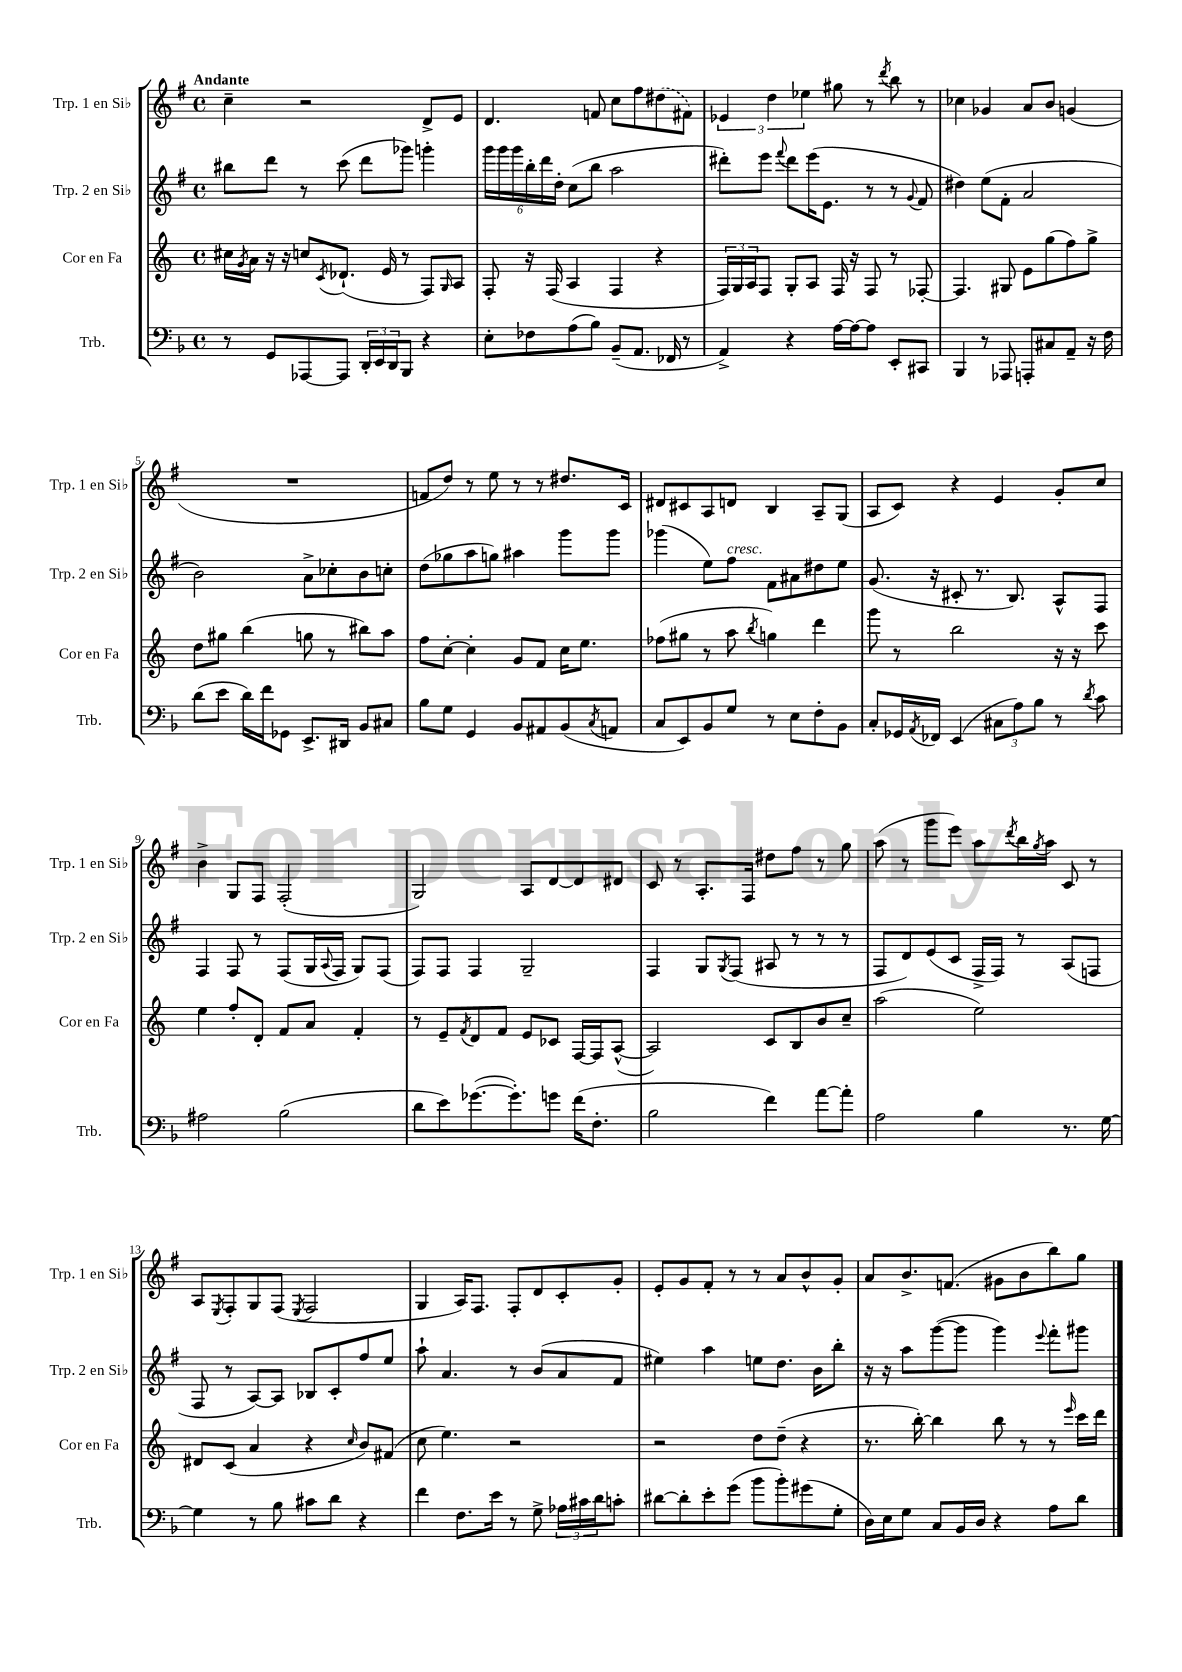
<<
\new StaffGroup <<
\new Staff = "s0" \with { instrumentName = "Trp. 1 en Sib" shortInstrumentName = "Trp. 1 en Sib" } {
    \clef treble \key g \major \defaultTimeSignature \time 4/4 \tempo "Andante"
    c''4-- r2 d'8-> e'8 |
    d'4. f'8 c''8 fis''8 \once \slurDashed dis''8( fis'8) |
    \tuplet 3/2 { ees'4 d''4 ees''4 } gis''8 r8 \acciaccatura { d'''8 } b''8 r8 |
    ces''4 ges'4 a'8 b'8 g'4( |
    R1 |
    f'8 d''8) r8 e''8 r8 r8 dis''8. c'16 |
    dis'8 cis'8 a8 d'8 b4 a8-- g8( |
    a8 c'8) r4 e'4 g'8-. c''8 |
    b'4-> g8 fis8 fis2-.( |
    g2) a8 d'8~ d'8 dis'8 |
    c'8 r8 a8.-. fis16 dis''8 fis''8 r8 g''8 |
    a''8( r8 g'''8 e'''8) a''8 \acciaccatura { d'''8 } b''16 \acciaccatura { g''8 } a''16 c'8 r8 |
    a8 \acciaccatura { e8 } fis8-. g8 fis8( \acciaccatura { e8 } fis2 |
    g4 a16) fis8. fis8-. d'8 c'8-. g'8-. |
    e'8-. g'8 fis'8-. r8 r8 a'8 b'8-^ g'8-. |
    a'8 b'8.-> f'8.( gis'8 b'8 b''8) g''8 \bar "|." |
}
\new Staff = "s1" \with { instrumentName = "Trp. 2 en Sib" shortInstrumentName = "Trp. 2 en Sib" } {
    \clef treble \key g \major \defaultTimeSignature \time 4/4
    bis''8 d'''8 r8 c'''8( d'''8 ges'''8) g'''4-. |
    \tuplet 6/4 { g'''16 g'''16 g'''16 b''16-. d'''16 d''16-. } c''8( b''8 a''2 |
    dis'''8-.) e'''8 \appoggiatura { fis'''8 } dis'''8 e'''16( e'8. r8 r8 \appoggiatura { g'8 } fis'8 |
    dis''4) e''8( fis'8-. a'2 |
    b'2) a'8-> ces''8-. b'8 c''8-. |
    d''8( ges''8 a''8 g''8) ais''4 g'''8 g'''8 |
    ges'''4( e''8) fis''8^\markup { \italic "cresc." } fis'8 ais'8 dis''8 e''8 |
    g'8.( r16 cis'8-. r8. b8.) a8-^ fis8 |
    fis4 fis8 r8 fis8( g16 \appoggiatura { a8 } fis16 g8) fis8( |
    fis8) fis8 fis4 g2-- |
    fis4 g8 \acciaccatura { g8 } fis8( ais8 r8 r8 r8 |
    fis8 d'8) e'8( c'8 fis16-> fis16) r8 a8( f8 |
    fis8 r8 a8~) a8 bes8 c'8-. fis''8 e''8 |
    a''8-! a'4. r8 b'8( a'8 fis'8 |
    eis''4) a''4 e''8 d''8. b'16 b''8-. |
    r16 r16 a''8 g'''8~( g'''8 g'''4) \appoggiatura { e'''8 } fis'''8-. gis'''8 \bar "|." |
}
\new Staff = "s2" \with { instrumentName = "Cor en Fa" shortInstrumentName = "Cor en Fa" } {
    \clef treble \key c \major \defaultTimeSignature \time 4/4
    cis''16 \acciaccatura { g'8 } a'16 r16 r16 c''8 \acciaccatura { c'8 } des'8.-!( e'16 r8 f8) \grace { g16 } a8 |
    f8-. r16 f16( a4 f4 r4 |
    \tuplet 3/2 { f16) g16 a16 } f8 g8-. a8 f16 r16 f8 r8 fes8~-. |
    fes4. gis8 e'8 g''8( f''8) g''8-> |
    d''8 gis''8 b''4( g''8 r8 bis''8) a''8 |
    f''8 c''8~-. c''4-. g'8 f'8 c''16 e''8. |
    fes''8( gis''8 r8 a''8 \acciaccatura { b''8 } g''4) d'''4 |
    g'''8 r8 b''2 r16 r16 c'''8 |
    e''4 f''8-. d'8-. f'8 a'8 f'4-. |
    r8 e'8-- \acciaccatura { f'8 } d'8 f'8 e'8 ces'8 f16~ f16 a8~-^( |
    a2) c'8 b8 b'8 c''8-- |
    a''2( e''2) |
    dis'8 c'8( a'4 r4 \grace { c''16 } b'8) fis'8( |
    c''8 e''4.) r2 |
    r2 d''8 d''8--( r4 |
    r8. b''16~-.) b''4 b''8 r8 r8 \grace { e'''16 } c'''16 d'''16 \bar "|." |
}
\new Staff = "s3" \with { instrumentName = "Trb." shortInstrumentName = "Trb." } {
    \clef bass \key f \major \defaultTimeSignature \time 4/4
    r8 g,8 aes,,8~ aes,,8 \tuplet 3/2 { d,16-. e,16 d,16 } bes,,8 r4 |
    e8-. fes8 a8( bes8) bes,8--( a,8. fes,16 r8 |
    a,4->) r4 a16~ a16~ a8 e,8-. cis,8 |
    bes,,4 r8 aes,,8 a,,8-. cis8 a,8-- r16 f16 |
    d'8( e'8 d'16) f'16 ges,8 e,8.-> dis,16 bes,8 cis8 |
    bes8 g8 g,4 bes,8 ais,8 bes,8( \acciaccatura { c8 } a,8 |
    c8 e,8) bes,8 g8 r8 e8 f8-. bes,8 |
    c8-. ges,16 \acciaccatura { a,8 } fes,16 e,4( \tuplet 3/2 { cis8 a8) bes8 } r8 \acciaccatura { d'8 } c'8 |
    ais2 bes2( |
    d'8 e'8) ges'8.~( ges'8.-.) g'8 f'16( f8.-. |
    bes2 f'4) a'8~ a'8-. |
    a2 bes4 r8. g16~ |
    g4 r8 bes8 cis'8 d'8 r4 |
    f'4 f8. e'16 r8 g8-> \tuplet 3/2 { aes16 cis'16 d'16 } c'8-. |
    dis'8~ dis'8-. e'8-. g'8( bes'8 bes'8-.) gis'8( g8-. |
    d16) e16 g8 c8 bes,16 d16 r4 a8 d'8 \bar "|." |
}
>>
>>
